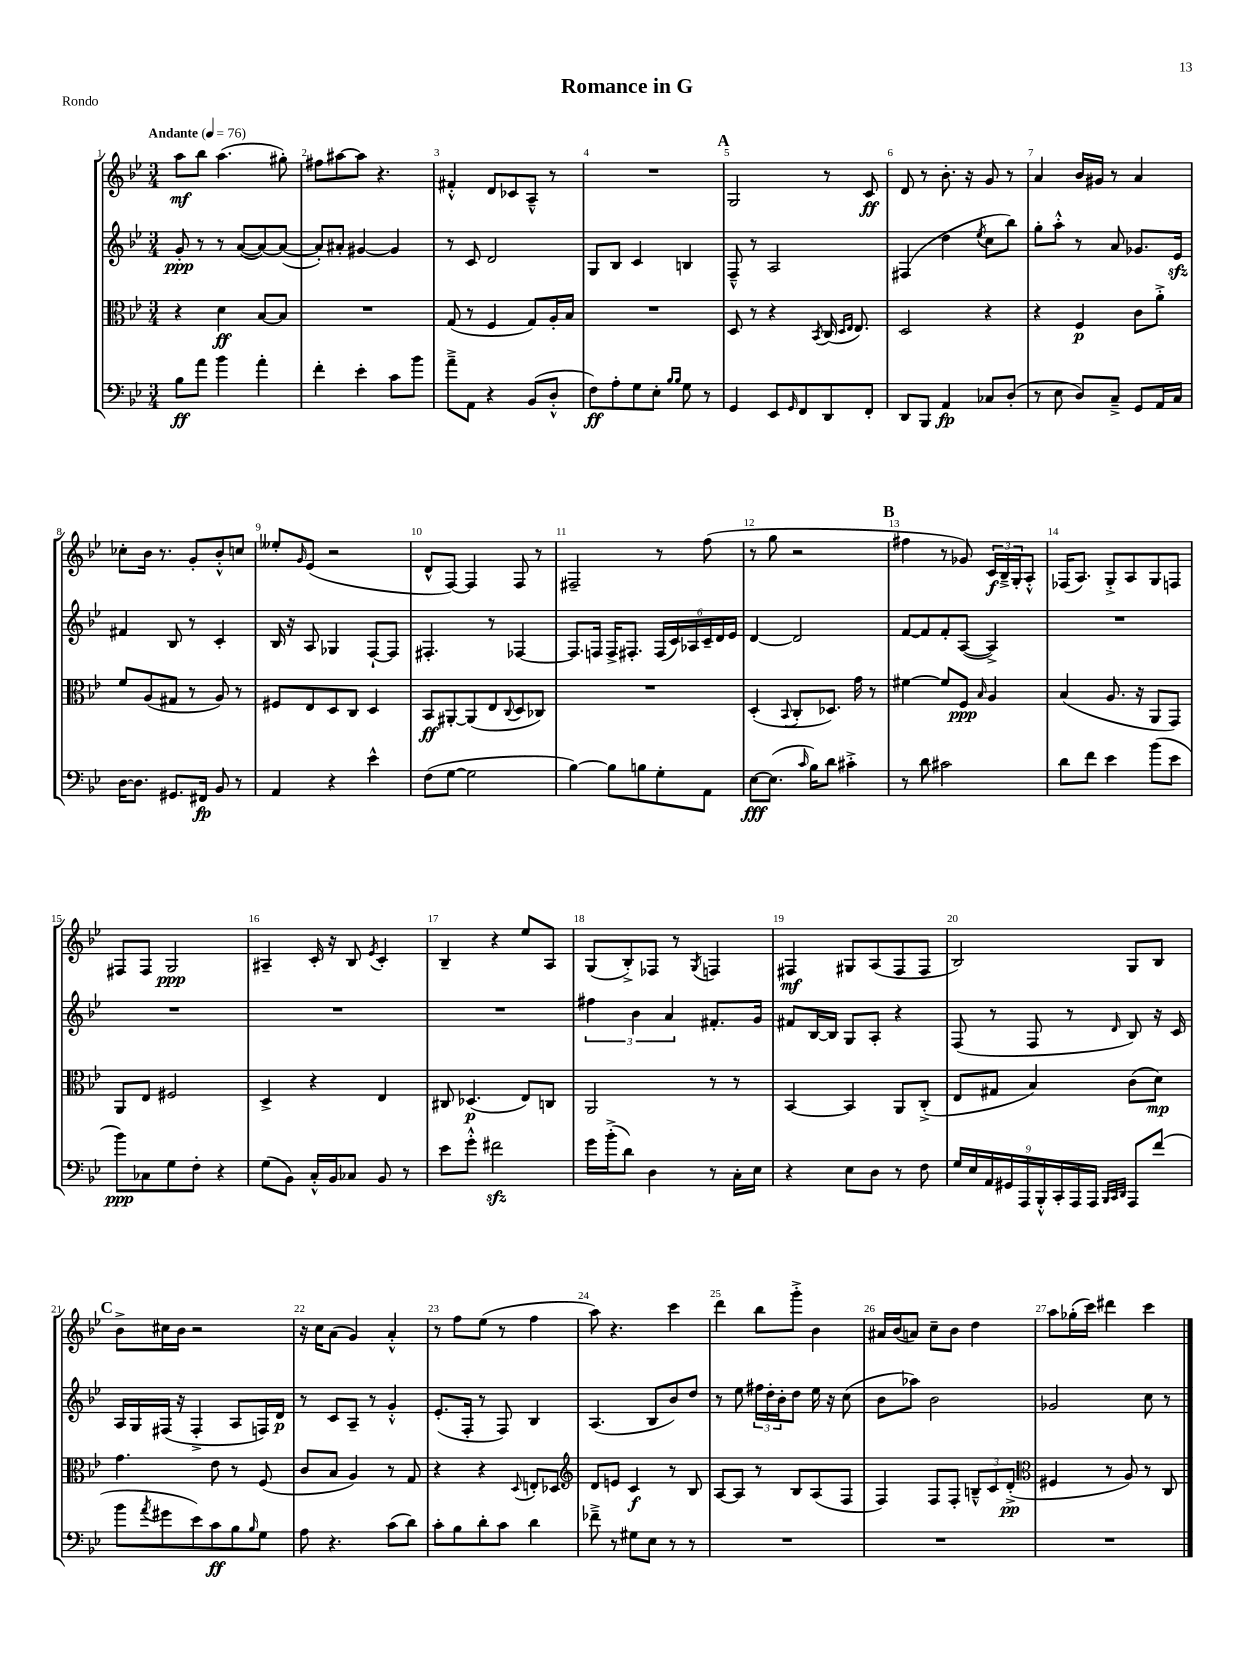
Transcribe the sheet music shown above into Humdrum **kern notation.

**kern	**kern	**kern	**kern
*staff4	*staff3	*staff2	*staff1
*clefF4	*clefC3	*clefG2	*clefG2
*k[b-e-]	*k[b-e-]	*k[b-e-]	*k[b-e-]
*M3/4	*M3/4	*M3/4	*M3/4
*MM76	*MM76	*MM76	*MM76
8B-\L	4r	8g'/	8aa\L
8a\J	.	8r	8bb-\J
4b-\	4d\	8r	(4.aa\
.	.	([8a/L	.
4a'\	[8B-/L	8a/_)	.
.	8B-/]J	(8a/_J	8gg#'\)
=	=	=	=
4f'\	2.r	8a'/]L)	8ff#\L
.	.	8a#'/J	[8aa#\
4e-'\	.	[4g#/	8aa#\]J
.	.	.	4.r
8c\L	.	4g#/]	.
8b-\J	.	.	.
=	=	=	=
8a~^\L	(8G/	8r	4f#'^^/
8AA\J	8r	8c/	.
4r	4F/	2d/	8d/L
.	.	.	8c-/
(8BB-/L	8G/L)	.	8A~^^/J
8D'^^/J	16A'/L	.	8r
.	16B-/JJ	.	.
=	=	=	=
8F\L)	2.r	8G/L	2.r
8A'\	.	8B-/J	.
8G\	.	4c/	.
8E-'\J	.	.	.
16qqB-/LL	.	.	.
16qqB-/JJ	.	.	.
8G\	.	4B/	.
8r	.	.	.
=	=	=	=
4GG/	8D/	8F~^^/	2G/
.	8r	8r	.
8EE-/L	4r	2A/	.
16qqGG/	.	.	.
8FF/	.	.	.
.	8qBB-/	.	.
8DD/	(16C/	.	8r
.	16qqD/LL	.	.
.	16qqE-/JJ	.	.
.	8.E-/)	.	.
8FF'/J	.	.	8c/
=	=	=	=
8DD/L	2D/	(4F#/	8d/
8BBB-/J	.	.	8r
4AA/	.	4dd\	8.b-'\
.	.	.	16r
.	.	8qee-/	.
8C-/L	4r	8cc\L	8g/
(8D'/J	.	8bb-\J)	8r
=	=	=	=
8r	4r	8gg'\L	4a/
8E-\	.	8aa'^^\J	.
8D/L)	4F/	8r	16b-/LL
.	.	.	16g#/JJ
8C~^/J	.	8a/	8r
8GG/L	8c\L	8.g-/L	4a/
16AA/L	8a'^\J	.	.
16C/JJ	.	16e-/Jk	.
=	=	=	=
[16D\LK	8f/L	4f#/	8cc-'\L
8.D\]J	.	.	.
.	(8A/	.	16b-\Jk
.	.	.	8.r
8.GG#/L	8G#/J	8B-/	.
.	8r	8r	8g'/L
16FF#/Jk	.	.	.
8BB-/	8A/)	4c'/	8b-'^^/
8r	8r	.	8cc/J
=	=	=	=
4AA/	8F#/L	16B-/	8ee--'/L
.	.	16r	.
.	.	.	16qqg/
.	8E-/	8A/	(8e-/J
4r	8D/	4G-/	2r
.	8C/J	.	.
4e-^^\	4D/	[8F`/L	.
.	.	8F/]J	.
=	=	=	=
(8F\L	8BB-/L	4.F#'/	8d^^/L
[8G\J	[8AA#'/	.	[8F/J)
2G\]	(8AA#/]	.	4F/]
.	8E-/	8r	.
.	8qqC/	.	.
.	8D/	[4F-/	8F/
.	8C-/J)	.	8r
=	=	=	=
[4B-\)	2.r	8.F-/]L	2F#~/
.	.	16F/Jk	.
8B-\]L	.	16F^/LK	.
.	.	8.F#'/J	.
8B\	.	.	.
8G'\	.	(24F#/LL	8r
.	.	24c/)	.
.	.	24A-/	.
8AA\J	.	24c~/	(8ff\
.	.	24d/	.
.	.	24e-/JJ	.
=	=	=	=
[8E-\L	(4D'/	[4d/	8r
(8.E-\]J	.	.	8gg\
.	8qqBB-/	.	.
.	8C'/L	2d/]	2r
16qqc/	.	.	.
16B-\LK)	.	.	.
8d\J	8.D-/J)	.	.
4c#'^\	.	.	.
.	16g\	.	.
.	8r	.	.
=	=	=	=
8r	[4f#\	[8f/L	4ff#\
8d\	.	8f/]	.
2c#\	8f#/]L	8f'/	8r
.	8F/J	([8A/J	8g-/)
.	16qqB-/	.	.
.	4A/	4A^/])	24c/LL
.	.	.	24B-~^/
.	.	.	24G'/J
.	.	.	8A'^^/J
=	=	=	=
8d\L	(4B-/	2.r	(16F-/LK
.	.	.	8.A/J)
8f\J	.	.	.
4e-\	8.A/	.	8G'^/L
.	.	.	8A/
.	16r	.	.
(8b-\L	8AA/L	.	8G/
8e-\J	8GG/J)	.	8F/J
=	=	=	=
8b-\L)	8AA/L	2.r	8F#/L
8C-\	8E-/J	.	8F#/J
8G\	2F#/	.	2G/
8F'\J	.	.	.
4r	.	.	.
=	=	=	=
(8G\L	4D^/	2.r	4A#~/
8BB-\J)	.	.	.
16C'^^/LL	4r	.	16c'/
16BB-/J	.	.	16r
8C-/J	.	.	8B-/
.	.	.	8qe-/
8BB-/	4E-/	.	4c'/
8r	.	.	.
=	=	=	=
8e-\L	8C#/	2.r	4B-~/
8g'^^\J	(4.D-/	.	.
2f#\	.	.	4r
.	8E-/L)	.	8ee-/L
.	8C/J	.	8A/J
=	=	=	=
16g\LL	2AA/	6ff#\	(8G/L
(16b-'^\J	.	.	.
8d\J)	.	.	8B-'^/)
.	.	6b-\	.
4D\	.	.	8F-/J
.	.	6a/	.
.	.	.	8r
.	.	.	8qG/
8r	8r	8.f#'/L	4F/
16C'\LL	8r	.	.
16E-\JJ	.	16g/Jk	.
=	=	=	=
4r	[4BB-/	8f#/L	4F#/
.	.	[16B-/L	.
.	.	16B-/]JJ	.
8E-\L	4BB-/]	8G/L	8G#/L
8D\J	.	8A'/J	(8A/
8r	8AA/L	4r	8F#/
8F\	(8C'^/J	.	8F#/J
=	=	=	=
18G/LL	8E-/L	(8F/	2B-/)
18E-/	.	.	.
18AA/	.	.	.
.	8G#/J	8r	.
18GG#/	.	.	.
18AAA/	.	.	.
.	4B-/)	8F/	.
18BBB-'^^/	.	.	.
18CC'/	.	.	.
.	.	8r	.
18AAA/	.	.	.
18AAA/JJ	.	.	.
32qqBBB-/LLL	.	.	.
32qqCC/	.	.	.
32qqDD/JJJ	.	16qqd/	.
8AAA/L	(8c\L	8B-/)	8G/L
(8f/J	8d\J)	16r	8B-/J
.	.	16c/	.
=	=	=	=
8b-\L	4.g\	16A/LL	8b-^\L
.	.	16G/	.
8qa/	.	.	.
8g#\	.	(16F#/JJ	16cc#\L
.	.	16r	16b-\JJ
8e-\)	.	4F#'^/	2r
8c\	8e-\	.	.
8B-\	8r	8A/L	.
16qqB-/	.	.	.
8G\J	(8F/	16F/L)	.
.	.	16d/JJ	.
=	=	=	=
8A\	8c/L	8r	16r
.	.	.	16cc\LK
4.r	8B-/J	8c/L	(8a\J
.	4A/)	8A~/J	4g/)
.	.	8r	.
(8c\L	8r	4g'^^/	4a'^^/
8d\J)	8G/	.	.
=	=	=	=
8c'\L	4r	(8.e-'/L	8r
8B-\	.	.	8ff\L
.	.	16F'/Jk	.
8d'\	4r	8r	(8ee-\J
8c\J	.	8F/)	8r
.	8qqD/	.	.
4d\	8E'/L	4B-/	4ff\
.	8D-/J	.	.
=	=	=	=
*	*clefG2	*	*
8f-~^\	8d/L	(4.A/	8aa\)
8r	8e/J	.	4.r
8G#\L	4c/	.	.
8E-\J	.	8B-/L	.
8r	8r	8b-/)	4ccc\
8r	8B-/	8dd/J	.
=	=	=	=
2.r	[8A/L	8r	4ddd\
.	8A/]J	8ee-\	.
.	8r	24ff#\LL	8bb-\L
.	.	24dd'\	.
.	.	24b-'\J	.
.	8B-/L	8dd\J	8ggg'^\J
.	(8A/	16ee-\	4b-\
.	.	16r	.
.	8F/J	(8cc\	.
=	=	=	=
2.r	4F/)	8b-\L	16a#/LL
.	.	.	(16b-/J
.	.	8aa-\J)	8a/J)
.	8F/L	2b-\	8cc~\L
.	8F'/J	.	8b-\J
.	12B~^^/L	.	4dd\
.	12c/	.	.
.	(12d'^/J	.	.
=	=	=	=
*	*clefC3	*	*
2.r	4F#/	2g-/	8aa\L
.	.	.	(16gg-'\L
.	.	.	16ccc\JJ)
.	8r	.	4ddd#\
.	8A/)	.	.
.	8r	8cc\	4ccc\
.	8C/	8r	.
==	==	==	==
*-	*-	*-	*-
